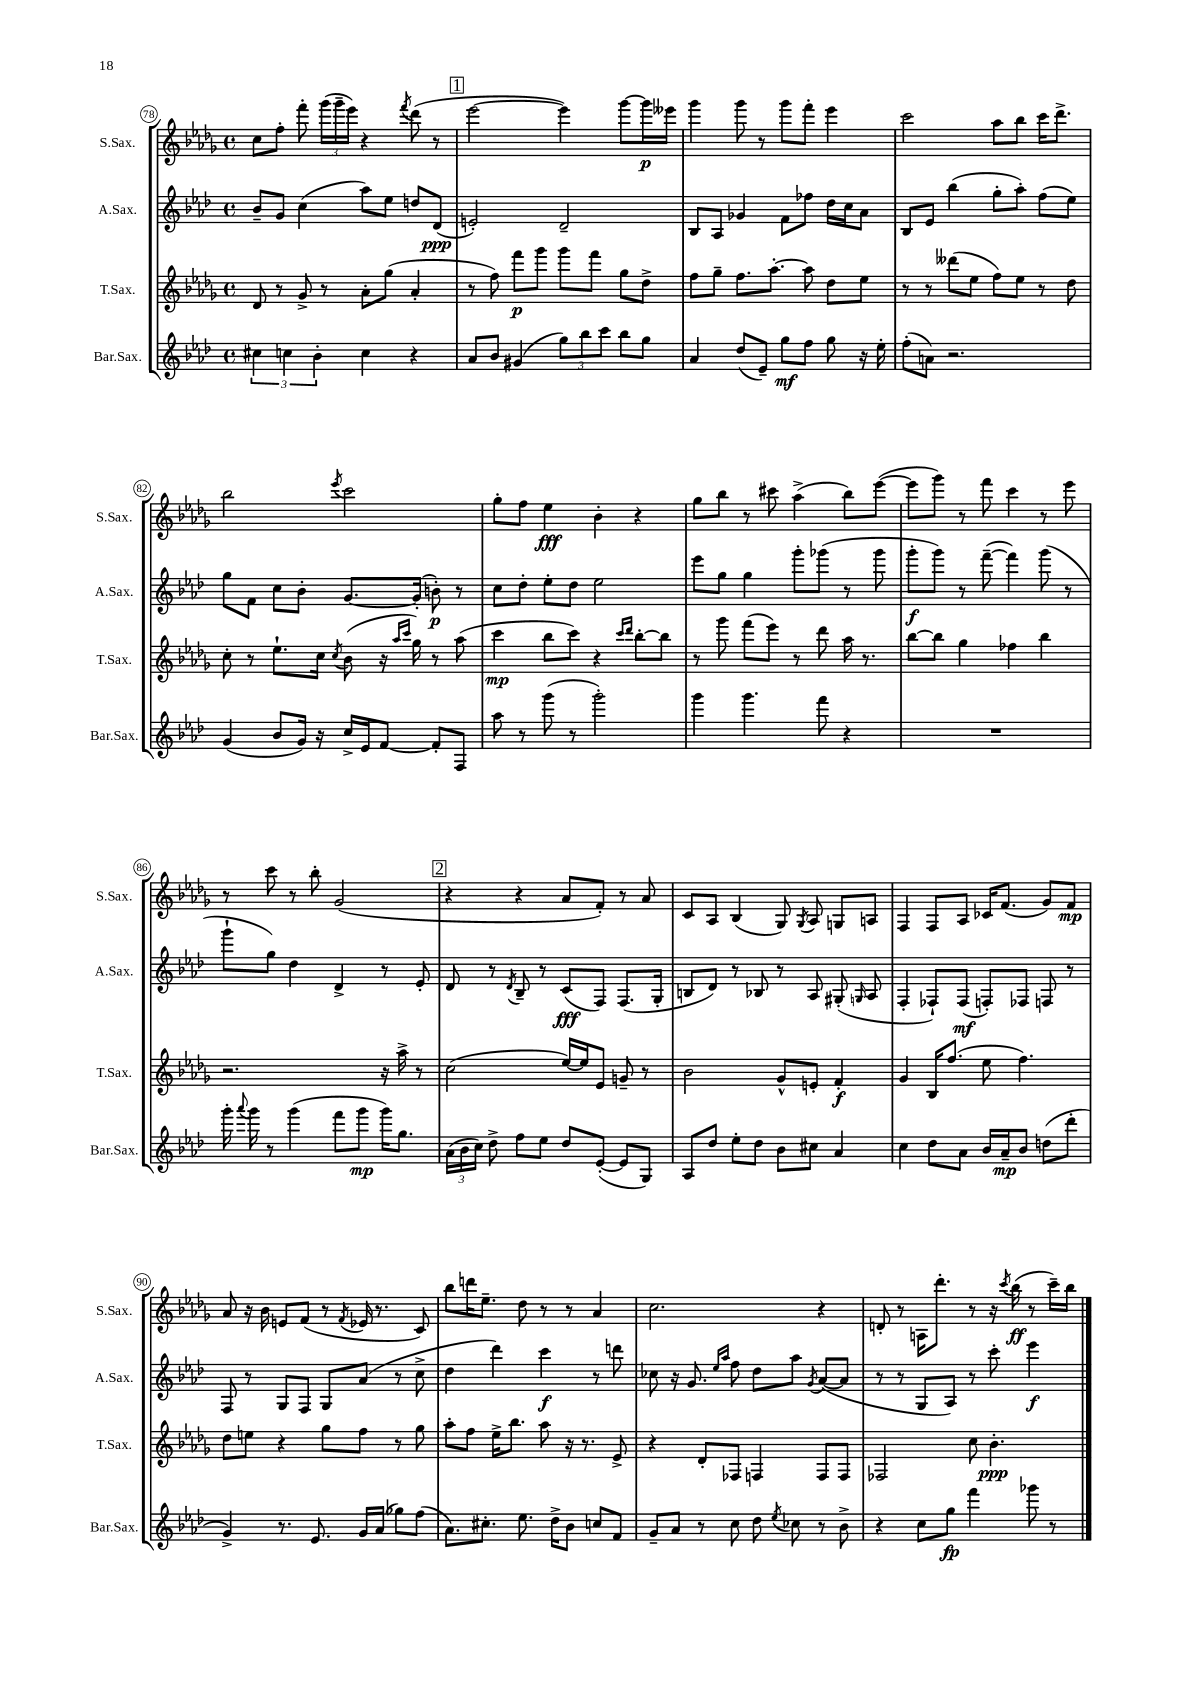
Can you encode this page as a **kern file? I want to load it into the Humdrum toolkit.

**kern	**kern	**kern	**kern
*staff4	*staff3	*staff2	*staff1
*clefG2	*clefG2	*clefG2	*clefG2
*k[b-e-a-d-]	*k[b-e-a-d-g-]	*k[b-e-a-d-]	*k[b-e-a-d-g-]
*M4/4	*M4/4	*M4/4	*M4/4
*met(c)	*met(c)	*met(c)	*met(c)
6cc#	8d-	8b-~	8cc
.	8r	8g	8ff'
6cc	.	.	.
.	8g-^	(4cc	8fff'
6b-'	.	.	.
.	8r	.	(24ggg-
.	.	.	24ggg-~
.	.	.	24eee-)
4cc	8a-'	8aa-)	4r
.	(8gg-	8ee-	.
.	.	.	8qfff
4r	4a-'	8dd	(8ddd-
.	.	(8d-	8r
=	=	=	=
8a-	8r	2e')	[2eee-
8b-	8ff)	.	.
(4g#	8fff	.	.
.	8ggg-	.	.
12gg)	8ggg-	2d-~	4eee-])
12bb-	.	.	.
.	8fff	.	.
12ccc	.	.	.
8bb-	8gg-	.	[8ggg-
8gg	8dd-^	.	16ggg-]
.	.	.	16eee--
=	=	=	=
4a-	8ff	8B-	4ggg-
.	8gg-~	8A-	.
(8dd-	8.ff	4g-	8ggg-
8e-~)	.	.	8r
.	[8.aa-'	.	.
8gg	.	8f	8ggg-
8ff	8aa-]	8ff-	8fff'
8gg	8dd-	16dd-	4eee-
.	.	16cc	.
16r	8ee-	8a-	.
16ee-'	.	.	.
=	=	=	=
(8ff'	8r	8B-	2ccc
8a)	8r	8e-	.
2.r	(8ddd--	(4bb-	.
.	8ee-	.	.
.	8ff)	8gg'	8aa-
.	8ee-	8aa-')	8bb-
.	8r	(8ff	16ccc
.	.	.	8.ddd-^
.	8dd-	8ee-)	.
=	=	=	=
(4g	8cc'	8gg	2bb-
.	8r	8f	.
8b-	8.ee-`	8cc	.
16g)	.	8b-'	.
16r	16cc	.	.
.	8qcc	.	8qeee-
16cc^	(8b-	[8.g	2ccc
16e-	.	.	.
[8f	16r	.	.
.	16qqaa-	.	.
.	16qqccc	.	.
.	16gg-)	(16g']	.
8f']	8r	8b')	.
8F	(8aa-	8r	.
=	=	=	=
8aa-	4ccc	8cc	8gg-'
8r	.	8dd-'	8ff
(8ggg	8bb-	8ee-'	4ee-
8r	8ccc)	8dd-	.
2ggg')	4r	2ee-	4b-'
.	16qqccc	.	.
.	16qqddd-	.	.
.	[8bb-'	.	4r
.	8bb-]	.	.
=	=	=	=
4ggg	8r	8eee-	8gg-
.	8ggg-	8gg	8bb-
4.ggg	(8fff	4gg	8r
.	8eee-)	.	8ccc#
.	8r	8ggg'	(4aa-^
8fff	8ddd-	(8ggg-	.
4r	16aa-	8r	8bb-)
.	8.r	.	.
.	.	8ggg-	([8eee-
=	=	=	=
1r	[8bb-	8ggg'	8eee-]
.	8bb-]	8ggg)	8ggg-)
.	4gg-	8r	8r
.	.	([8fff~	8fff
.	4ff-	4fff])	4ccc
.	4bb-	(8ggg	8r
.	.	8r	8eee-
=	=	=	=
16ggg'	2.r	8ggg`	8r
8qqaaa-	.	.	.
16ggg	.	.	.
8r	.	8gg)	8ccc
(4ggg	.	4dd-	8r
.	.	.	8bb-'
8fff	.	4d-^	(2g-
8ggg	.	.	.
16ggg)	16r	8r	.
8.gg	16aa-^	.	.
.	8r	8e-'	.
=	=	=	=
(24a-	(2cc	8d-	4r
24b-	.	.	.
24cc)	.	.	.
8dd-^	.	8r	.
.	.	8qd-	.
8ff	.	8B-~	4r
8ee-	.	8r	.
8dd-	[16ee-)	(8c	8a-
.	16ee-]	.	.
([8e-'	8e-	8F)	8f')
8e-]	8g~	(8.F	8r
8G)	8r	.	8a-
.	.	16G'	.
=	=	=	=
8A-	2b-	8B	8c
8dd-	.	8d-)	8A-
8ee-'	.	8r	(4B-
8dd-	.	8B-	.
8b-	8g-^^	8r	8G-)
.	.	.	8qG-
8cc#	8e'	8A-	8A-
4a-	4f'	(8G#'	8G
.	.	16qqG	.
.	.	8A-	8A
=	=	=	=
4cc	4g-	4F'	4F
8dd-	16B-	8F-`)	8F
.	(8.ff	.	.
8a-	.	(8F-	8A-
16b-	8ee-	8F')	16c-
16a-~	.	.	(8.f
8b-	4.ff)	8F-	.
(8dd	.	8F	8g-)
8ddd-'	.	8r	8f
=	=	=	=
4g^)	8dd-	8F	8a-
.	8ee	8r	16r
.	.	.	16b-
8.r	4r	8G	8e
.	.	8F	(8f
8.e-	.	.	.
.	8gg-	8G	8r
.	.	.	8qf
16g	8ff	(8a-	16e-
(16a-	.	.	8.r
8gg-)	8r	8r	.
(8ff	8gg-	8cc^	8c)
=	=	=	=
8.a-)	8aa-'	4dd-	8bb-
.	8ff	.	16ddd
8.cc#'	.	.	8.ee-~
.	16ee-^	4ddd-)	.
.	8.bb-	.	.
8.ee-	.	.	8dd-
.	8aa-	4ccc	8r
16dd-^	.	.	.
8b-	16r	.	8r
.	8.r	.	.
8cc	.	8r	4a-
8f	8e-^	8ddd	.
=	=	=	=
8g~	4r	8cc-	2.cc
8a-	.	16r	.
.	.	8.g	.
8r	8d-'	.	.
.	.	16qqee-	.
.	.	16qqaa-	.
8cc	8F-	8ff	.
8dd-	4F	8dd-	.
8qee-	.	.	.
8cc-	.	8aa-	.
.	.	8qg	.
8r	8F	([8a-	4r
8b-^	8F	8a-]	.
=	=	=	=
4r	2F-	8r	8d'
.	.	8r	8r
8cc	.	8G	16A
.	.	.	8.ddd-'
8gg	.	8A-)	.
4fff	8cc	8r	8r
.	4.b-'	8ccc'	16r
.	.	.	8qccc
.	.	.	(16bb-
8ggg-	.	4eee-	8r
8r	.	.	16ccc~)
.	.	.	16bb-
==	==	==	==
*-	*-	*-	*-
